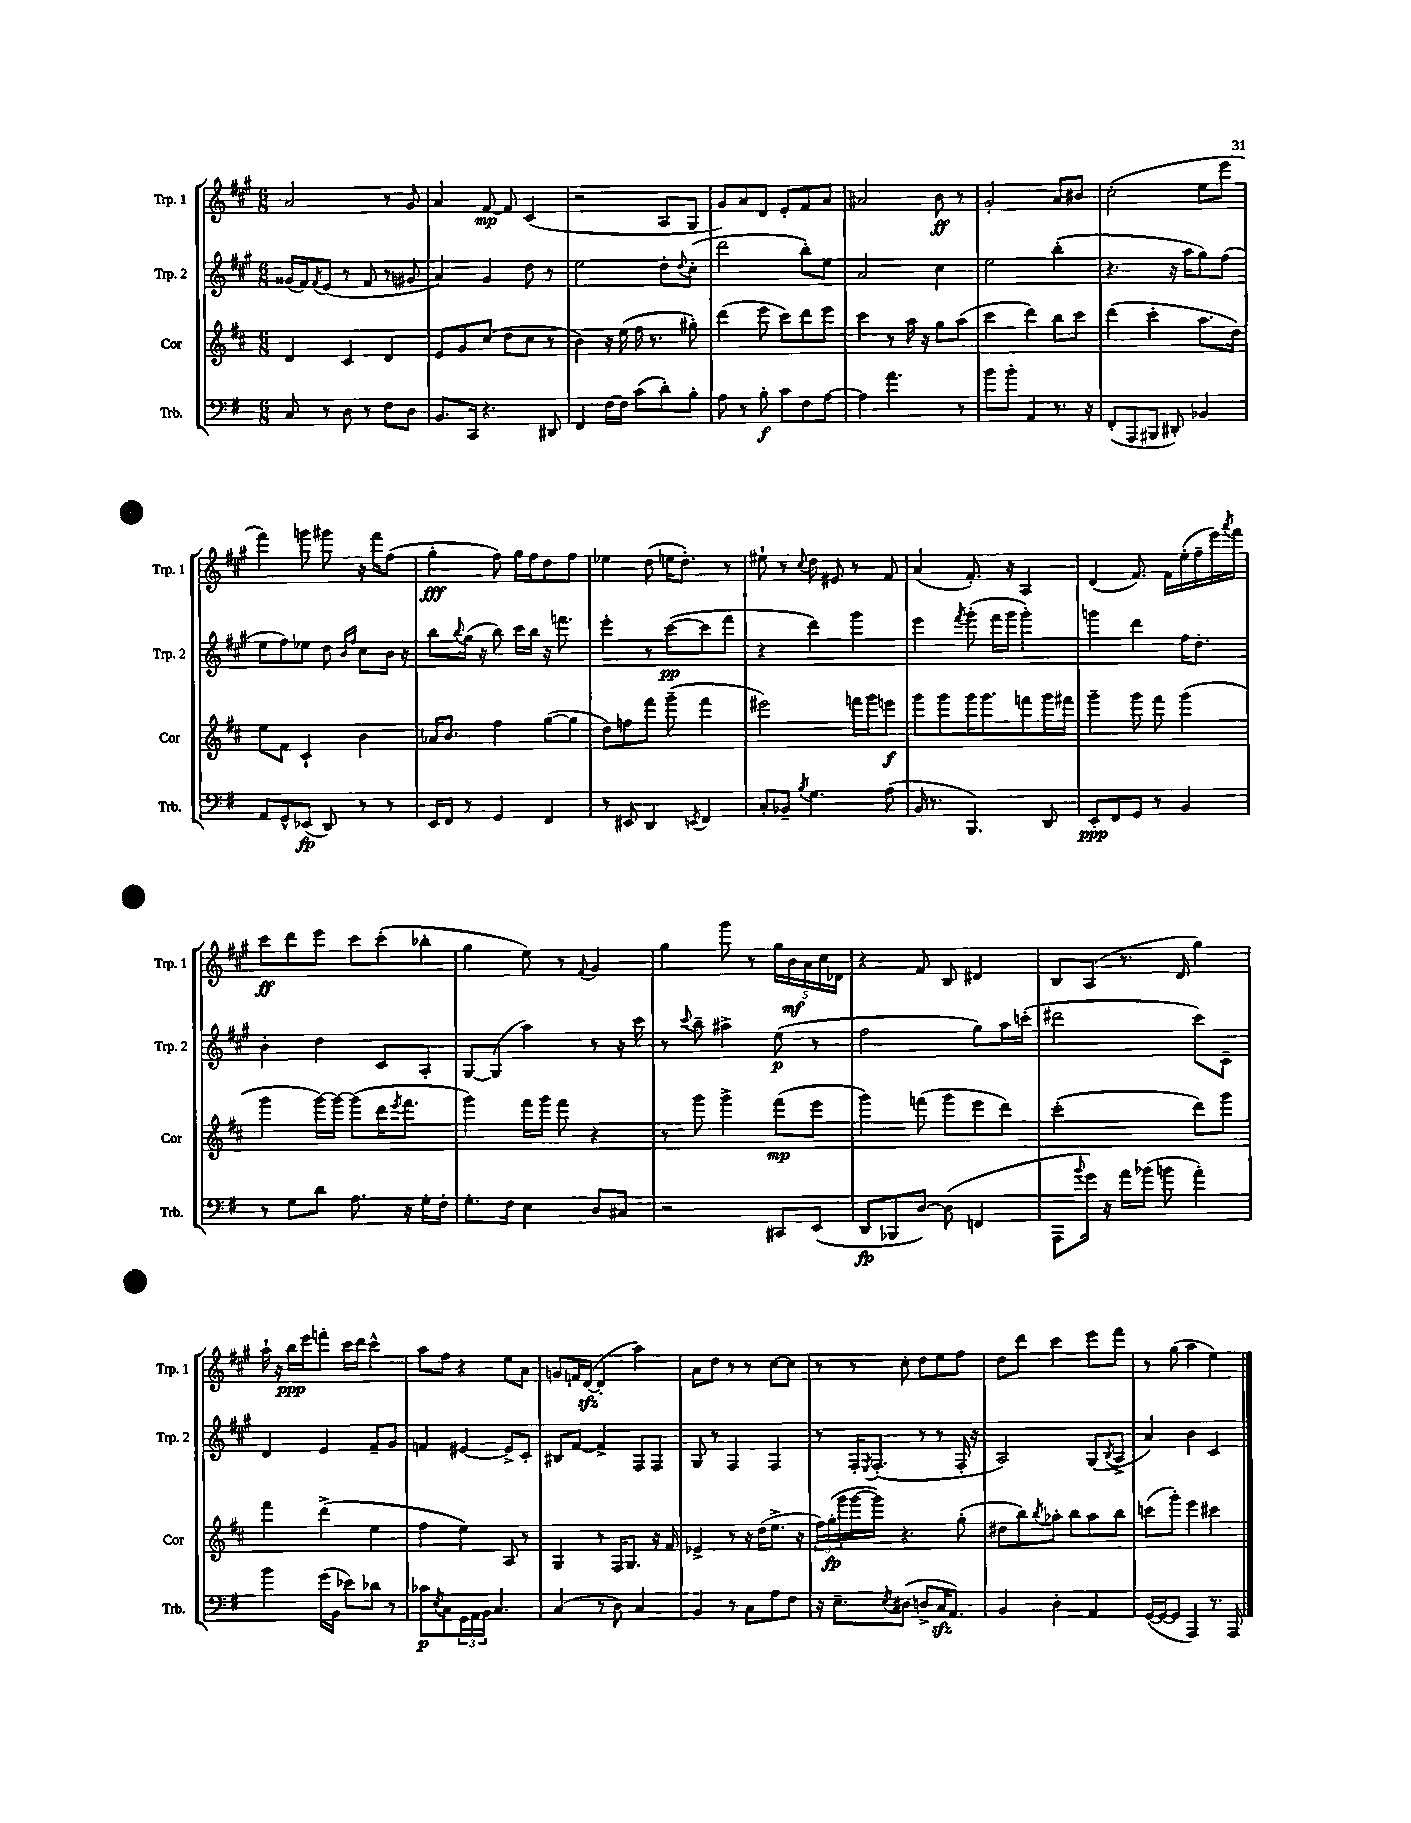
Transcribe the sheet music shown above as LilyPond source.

<<
\new StaffGroup <<
\new Staff = "s0" \with { instrumentName = "Trp. 1" shortInstrumentName = "Trp. 1" } {
    \clef treble \key a \major \numericTimeSignature \time 6/8
    a'2 r8 gis'8 |
    a'4 fis'8~\mp fis'8 cis'4( |
    r2 a8 gis8 |
    gis'8) a'8 d'8 e'8-. fis'8 a'8 |
    ais'2 b'8\ff r8 |
    gis'2-. a'8 bis'8 |
    cis''2-.( e''8 e'''8 |
    fis'''4) g'''8 gis'''8 r16 fis'''16 fis''8( |
    gis''4-.\fff fis''8) gis''16 fis''16 d''8 fis''8 |
    ees''4 d''8( e''16 d''8.-.) r8 |
    eis''8-! r8 \appoggiatura { cis''8 } d''8 eis'8 r8 fis'8 |
    a'4( fis'8.-.) r16 a4 |
    d'4( fis'8.) fis'16 e''16-.( fis''16-- e'''16) \acciaccatura { a'''8 } fis'''16 |
    cis'''8\ff d'''8 e'''8 cis'''8 cis'''8-.( bes''8-. |
    gis''4 e''8) r8 \appoggiatura { fis'8 } gis'4 |
    gis''4 gis'''8 r8 \tuplet 5/4 { gis''16 b'16\mf a'16 cis''16 des'16 } |
    r4 fis'8 b8 dis'4 |
    b8 a8( r8. d'16 gis''4) |
    a''16-! r16 b''16\ppp e'''16 f'''8-. cis'''16 d'''16 cis'''4-^ |
    a''8 fis''8 r4 e''8 a'8 |
    g'8 f'16 d'16~\sfz( d'4-. a''4) |
    a'8 d''8 r8 r8 cis''8~ cis''8 |
    r8 r8 cis''8-. d''8 e''8 fis''8 |
    d''8 d'''8 cis'''4 e'''8 fis'''8 |
    r8 gis''8( a''4 e''4) \bar "|." |
}
\new Staff = "s1" \with { instrumentName = "Trp. 2" shortInstrumentName = "Trp. 2" } {
    \clef treble \key a \major \numericTimeSignature \time 6/8
    gisis'16( fis'16) \acciaccatura { fis'8 } e'8( r8 fis'8 r8 gis'8 |
    a'4) gis'4 d''8 r8 |
    e''2 d''8-. \appoggiatura { d''8 } cis''8-.( |
    d'''2 b''8-.) e''8 |
    a'2 cis''4 |
    e''2 b''4-.( |
    r4. r16 a''16 gis''8) fis''8( |
    e''8 fis''8) ees''8 d''8 \grace { b'16 fis''16 } cis''8 b'16 r16 |
    b''8 \appoggiatura { b''8 } gis''16( r16 b''8) cis'''16 b''16 r16 f'''8. |
    e'''4-. r8 cis'''8~\pp( cis'''8 fis'''8 |
    r4 d'''4) gis'''4 |
    e'''4 \acciaccatura { fis'''8 } gis'''8-.( fis'''16 gis'''16 gis'''4-.) |
    g'''4 d'''4 fis''16 d''8.-. |
    b'4-. d''4 cis'8 a8-. |
    gis8~ gis8( a''4) r8 r16 cis'''16 |
    r8 \appoggiatura { cis'''8 } b''8-- ais''4-> e''8\p( r8 |
    fis''2 gis''8) a''16 c'''16-.( |
    dis'''2 cis'''8) cis'8-- |
    d'4 e'4 fis'8-- gis'8 |
    f'4 eis'4~ eis'8-> cis'8-. |
    bis8 fis'8~ fis'4-> fis8 fis8 |
    gis8 r8 fis4 fis4 |
    r8 fis16-. \acciaccatura { e8 } fis8.-.( r8 r8 fis16-. r16 |
    a2) gis8( \acciaccatura { b8 } a8-> |
    a'4) b'4 cis'4 \bar "|." |
}
\new Staff = "s2" \with { instrumentName = "Cor" shortInstrumentName = "Cor" } {
    \clef treble \key d \major \numericTimeSignature \time 6/8
    d'4 cis'4 d'4 |
    e'8 g'8 cis''8( d''8 cis''8 r8 |
    b'4) r16 e''16( fis''16 r8. gis''8-.) |
    d'''4( e'''8 cis'''8) d'''8 e'''8 |
    cis'''4 r8 a''16 r16 g''8 a''8( |
    cis'''4 d'''4) b''8 cis'''8 |
    d'''4( cis'''4-. a''8. d''16) |
    e''8 fis'8 cis'4-! b'4 |
    aes'16 b'8. fis''4 g''8~( g''8 |
    d''8) f''8 fis'''8 g'''8--( fis'''4 |
    eis'''2) f'''16 g'''16 e'''8\f |
    g'''8 g'''8 g'''16 g'''8. f'''8 g'''16 fis'''16 |
    g'''4-- g'''8 fis'''8 g'''4( |
    g'''4 g'''16~) g'''16~ g'''8( d'''16 \acciaccatura { e'''8 } fis'''8. |
    g'''4) fis'''16 g'''16 fis'''8 r4 |
    r8 g'''8 g'''4-> fis'''8\mp( e'''8 |
    g'''4) f'''8( g'''8 e'''8 d'''8) |
    cis'''2-.( d'''8) g'''8 |
    fis'''4 d'''4->( e''4 |
    fis''4 e''4) a8 r8 |
    g4 r8 fis16 g8. r16 fis'16 |
    ees'4-> r8 r16 d''16( e''8.-> r16 |
    \tuplet 3/2 { fis''16) g''16-.\fp( g'''16 } g'''16~ g'''16) r4. g''8-.( |
    dis''8 b''8) \acciaccatura { b''8 } aes''8-. b''8 aes''8 b''8 |
    c'''8( g'''8-.) e'''4 cis'''4 \bar "|." |
}
\new Staff = "s3" \with { instrumentName = "Trb." shortInstrumentName = "Trb." } {
    \clef bass \key g \major \numericTimeSignature \time 6/8
    c8 r8 d8 r8 fis8 d8 |
    b,8. c,16 r4. dis,8 |
    fis,4 fis16~ fis16 c'8( d'8-.) b8-. |
    a8 r8 b8-.\f c'8 fis8 a8~ |
    a4 a'4. r8 |
    b'8 b'8-. a,4 r8. r16 |
    fis,8-.( a,,8 bis,,8 dis,8-.) bes,4 |
    a,8 g,8-^ ees,8\fp( d,8) r8 r8 |
    e,16 fis,16 r8 g,4 fis,4 |
    r8 eis,8 d,4 \acciaccatura { e,8 } fis,4 |
    c8-. bes,8-- \acciaccatura { b8 } g4. a8( |
    b,16 r8. b,,4.) d,8 |
    e,8-.\ppp fis,8 g,8 r8 b,4 |
    r8 g8 d'8 a8. r16 g16-. fis16-. |
    g8.-. fis16 e4 d8 cis8 |
    r2 cis,8 e,8( |
    d,8\fp bes,,8 d8~) d8( f,4 |
    a,,8 \appoggiatura { b'8 } g'16) r16 a'16 bes'16( b'8 a'4-.) |
    b'4 g'16( b,16 ees'8) des'8 r8 |
    ces'8\p \acciaccatura { e8 } c8 \tuplet 3/2 { g,16 a,16 b,16 } c4. |
    c4( r8 d8) c4 |
    b,4 r8 c8 a8 fis8 |
    r16 e8.-- \acciaccatura { e8 } dis8( d8-> c16\sfz a,8.) |
    b,4 d4-. a,4 |
    g,16~( g,16~ g,8 a,,4) r8. a,,16 \bar "|." |
}
>>
>>
\layout { \context { \Score \remove "Bar_number_engraver" } }
